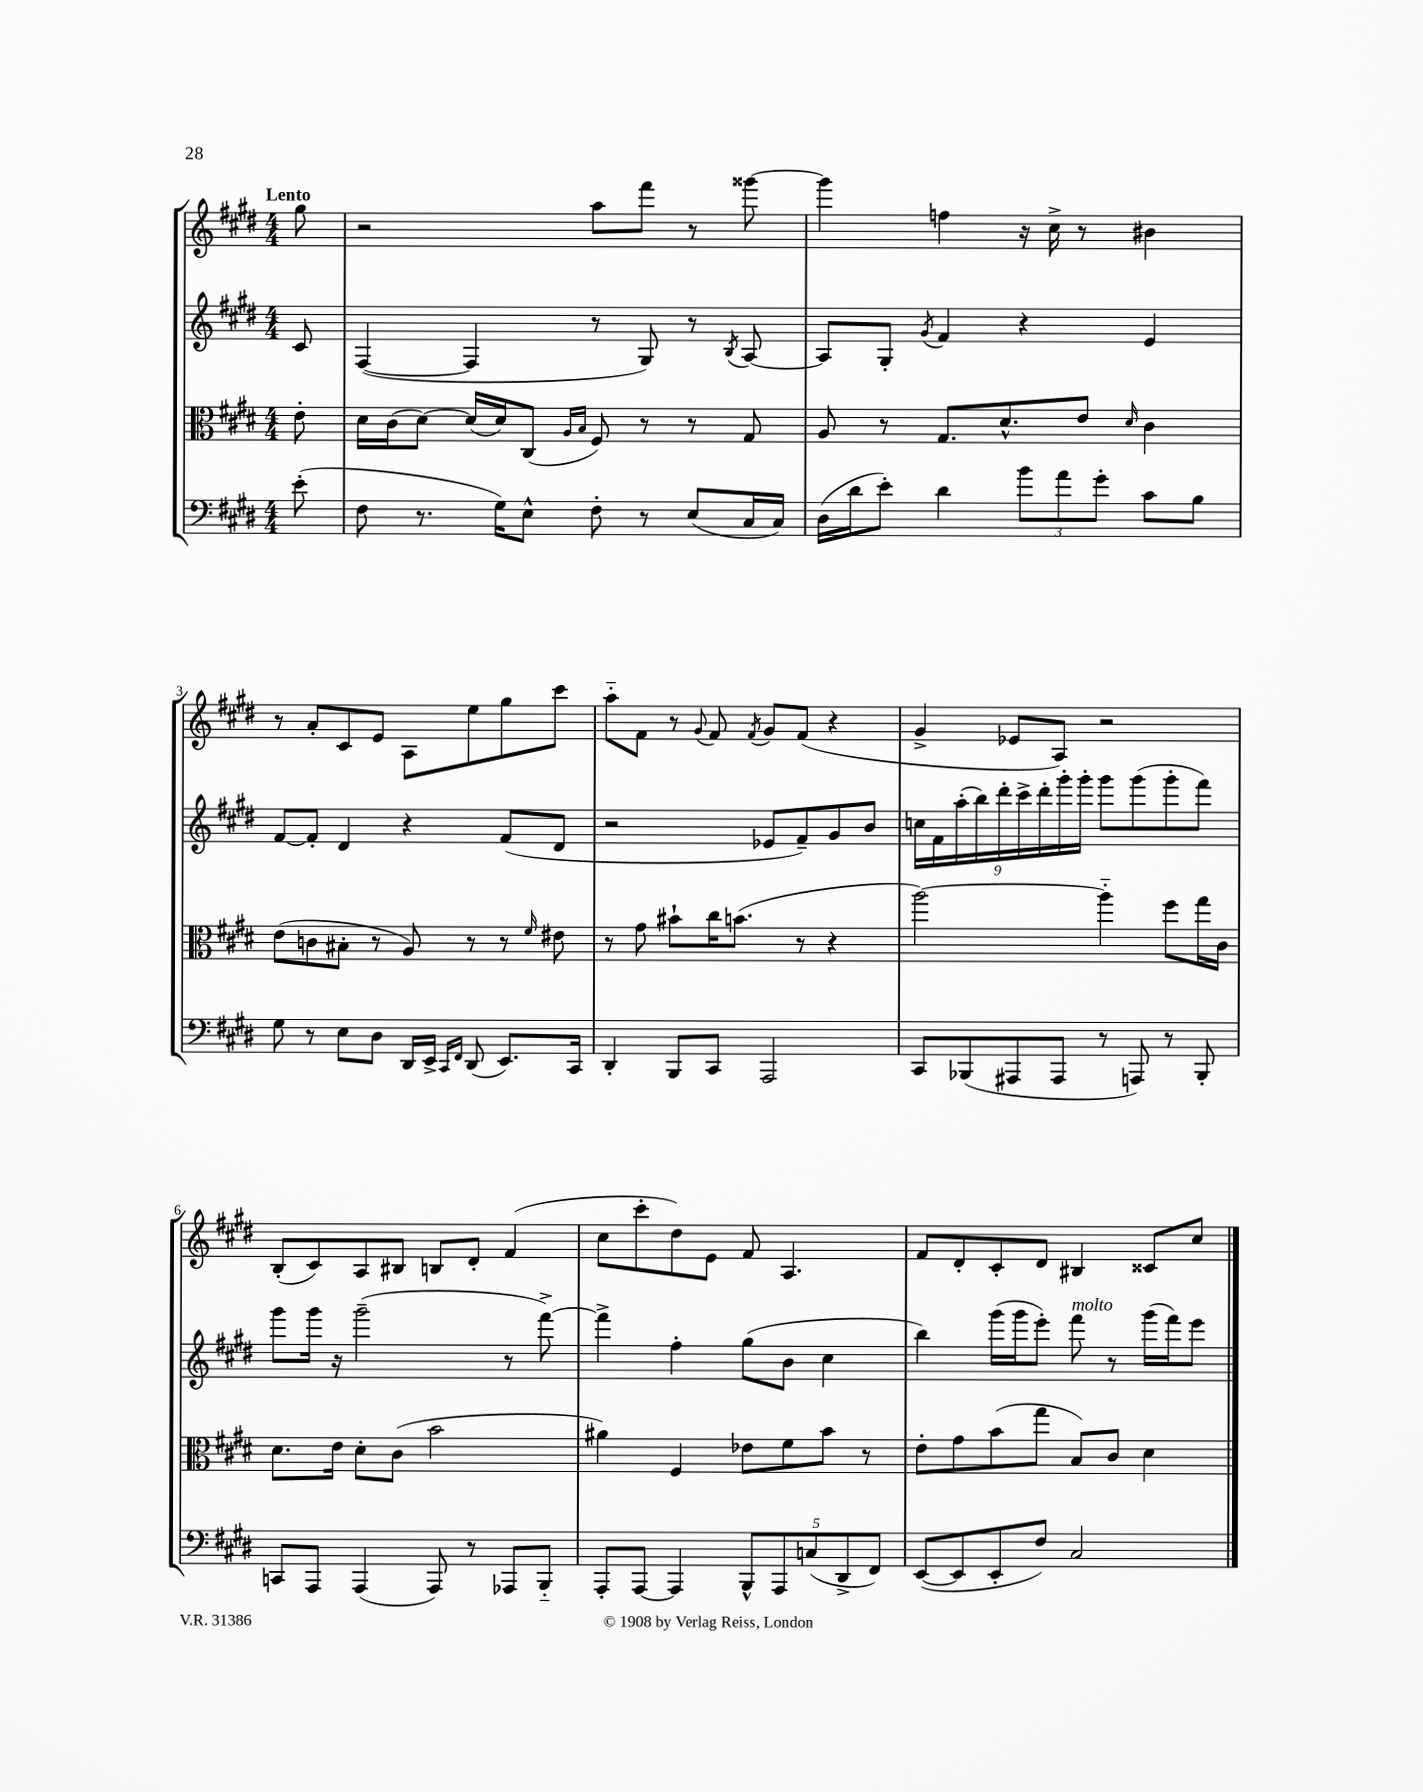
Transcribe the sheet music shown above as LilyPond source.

<<
\new StaffGroup <<
\new Staff = "s0" {
    \clef treble \key e \major \numericTimeSignature \time 4/4 \partial 8 \tempo "Lento"
    gis''8 |
    r2 a''8 fis'''8 r8 gisis'''8~ |
    gisis'''4 f''4 r16 cis''16-> r8 bis'4 |
    r8 a'8-. cis'8 e'8 a8 e''8 gis''8 cis'''8 |
    a''8-_ fis'8 r8 \appoggiatura { gis'8 } fis'8 \acciaccatura { fis'8 } gis'8 fis'8( r4 |
    gis'4-> ees'8 a8) r2 |
    b8-.( cis'8) a8 bis8 b8 dis'8-. fis'4( |
    cis''8 cis'''8-. dis''8) e'8 fis'8 a4. |
    fis'8 dis'8-. cis'8-. dis'8 bis4 cisis'8 cis''8 \bar "|." |
}
\new Staff = "s1" {
    \clef treble \key e \major \numericTimeSignature \time 4/4 \partial 8
    cis'8 |
    fis4~( fis4 r8 gis8) r8 \acciaccatura { b8 } a8~ |
    a8 gis8-. \acciaccatura { gis'8 } fis'4 r4 e'4 |
    fis'8~ fis'8-. dis'4 r4 fis'8( dis'8 |
    r2 ees'8 fis'8--) gis'8 b'8 |
    \tuplet 9/8 { c''16 fis'16 a''16-.( b''16) dis'''16-. cis'''16-> dis'''16-. gis'''16-. gis'''16-. } gis'''8 gis'''8( gis'''8-. fis'''8) |
    gis'''8 gis'''16 r16 gis'''2--( r8 fis'''8~->) |
    fis'''4-> fis''4-. gis''8( b'8 cis''4 |
    b''4) gis'''16( gis'''16 e'''8-.) fis'''8^\markup { \italic "molto" } r8 gis'''16( fis'''16) e'''8 \bar "|." |
}
\new Staff = "s2" {
    \clef alto \key e \major \numericTimeSignature \time 4/4 \partial 8
    e'8-. |
    dis'16 cis'16( dis'8~) dis'16( dis'16) cis8( \grace { a16 b16 } fis8) r8 r8 gis8 |
    a8 r8 gis8. dis'8.-^ e'8 \grace { dis'16 } cis'4 |
    e'8( c'8 bis8-. r8 a8) r8 r8 \grace { fis'16 } eis'8 |
    r8 gis'8 bis'8-! cis''16 b'8.( r8 r4 |
    a''2~) a''4-_ fis''8 gis''16 cis'16 |
    dis'8. e'16 dis'8-. cis'8( b'2 |
    ais'4) fis4 ees'8 fis'8 b'8 r8 |
    e'8-. gis'8 b'8( gis''8 b8) cis'8 dis'4 \bar "|." |
}
\new Staff = "s3" {
    \clef bass \key e \major \numericTimeSignature \time 4/4 \partial 8
    e'8-.( |
    fis8 r8. gis16) e8-^ fis8-. r8 e8( cis16 cis16) |
    dis16( dis'16 e'8-.) dis'4 \tuplet 3/2 { b'8 a'8 gis'8-. } cis'8 b8 |
    gis8 r8 e8 dis8 dis,16 e,16-> \grace { cis,16 fis,16 } dis,8( e,8.) cis,16 |
    dis,4-. b,,8 cis,8 a,,2 |
    cis,8 bes,,8( ais,,8 ais,,8 r8 a,,8) r8 bes,,8-. |
    c,8 a,,8 a,,4( a,,8) r8 aes,,8 b,,8-_ |
    a,,8-. a,,8~ a,,4 \tuplet 5/4 { b,,8-^ a,,8 c8( dis,8-> fis,8) } |
    e,8~( e,8 e,8-. fis8) cis2 \bar "|." |
}
>>
>>
